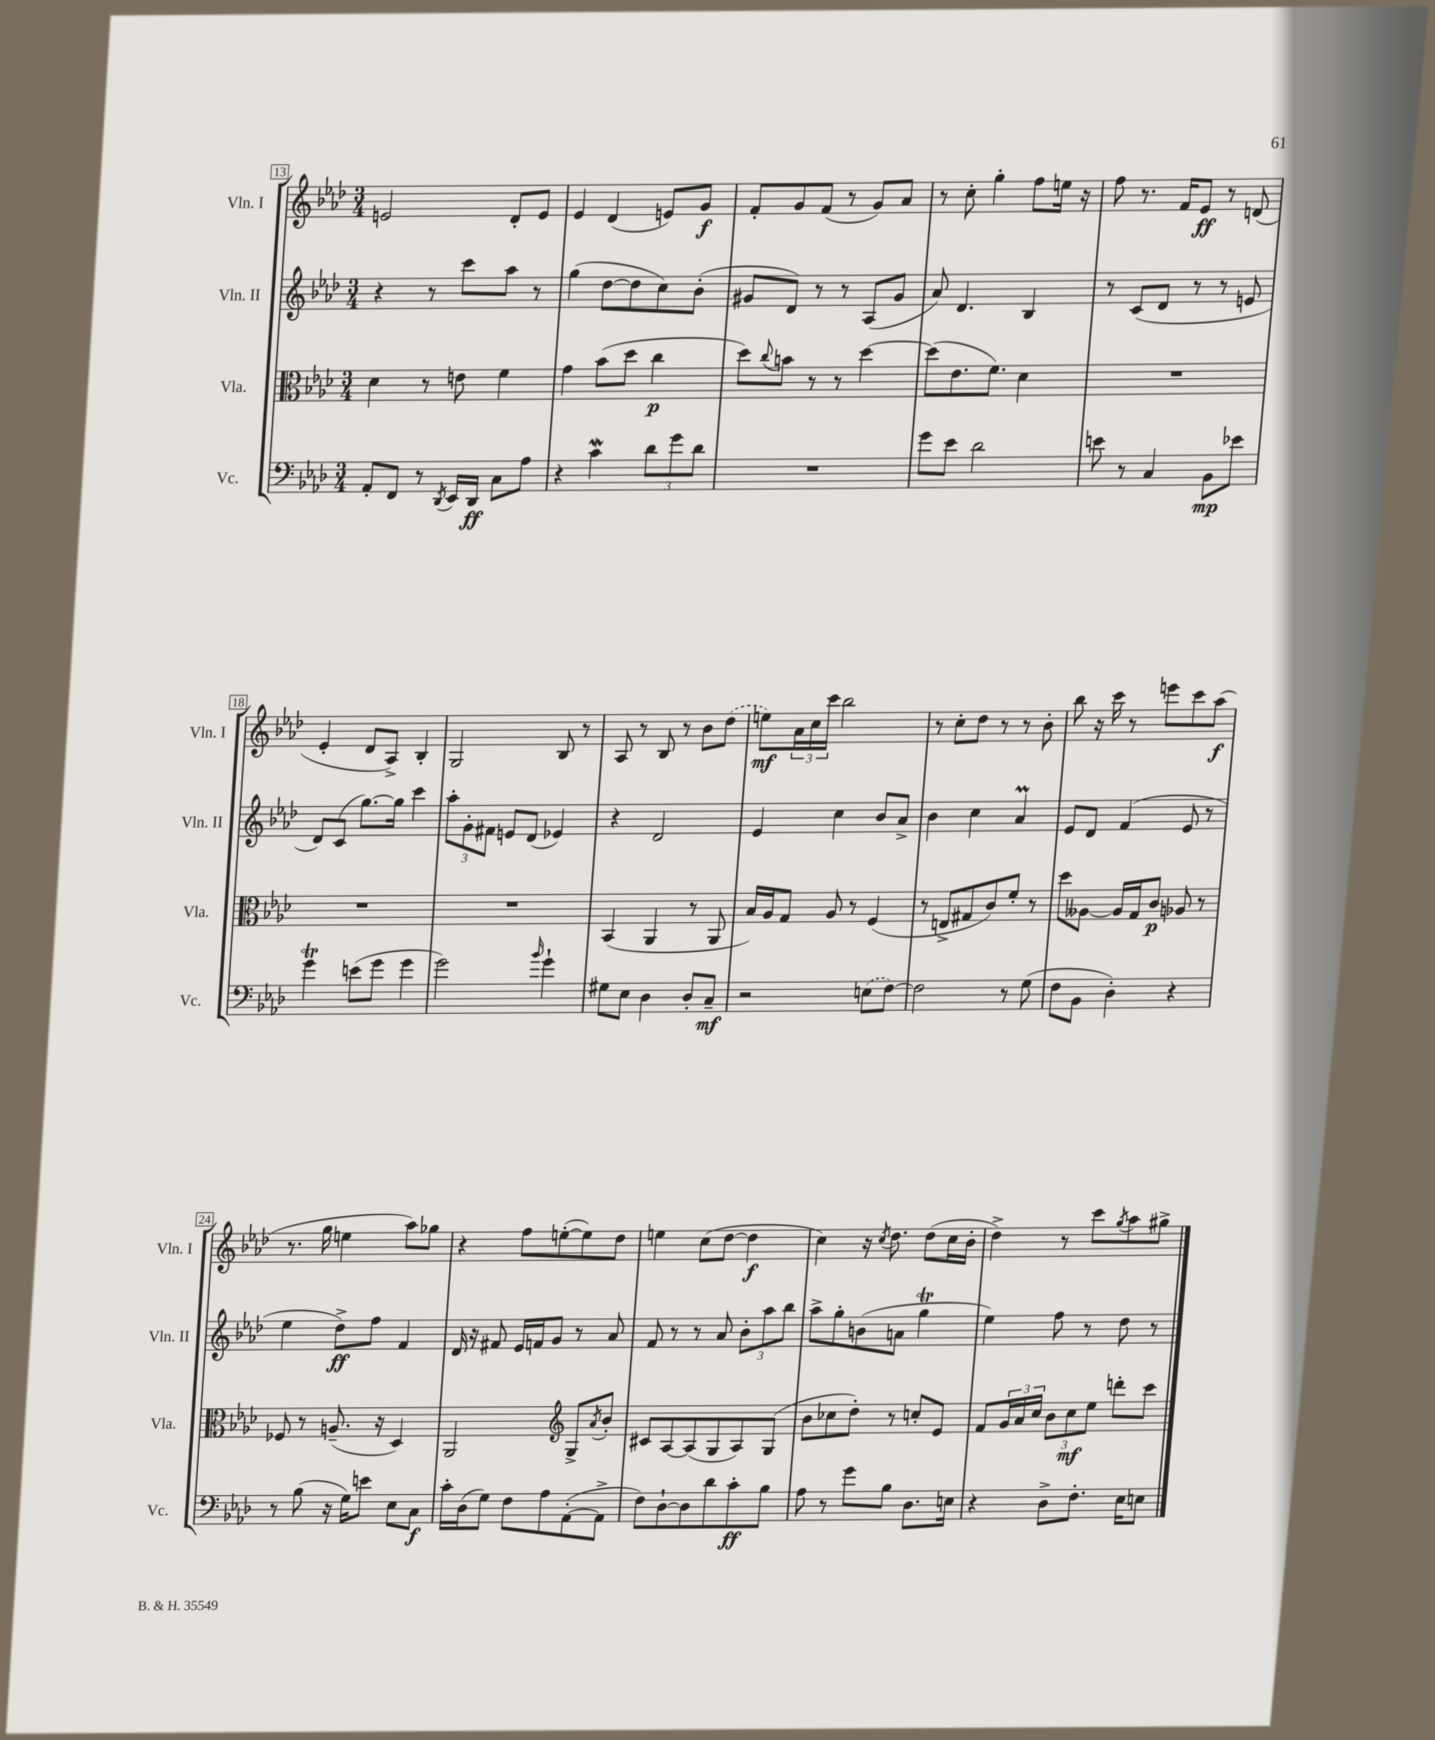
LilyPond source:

<<
\new StaffGroup <<
\new Staff = "s0" \with { instrumentName = "Vln. I" shortInstrumentName = "Vln. I" } {
    \clef treble \key aes \major \numericTimeSignature \time 3/4
    e'2 des'8-. e'8 |
    ees'4 des'4( e'8) g'8\f |
    f'8-. g'8 f'8( r8 g'8) aes'8 |
    r8 c''8-. g''4-. f''8 e''16 r16 |
    f''8 r8. f'16 ees'8\ff r8 d'8( |
    ees'4-. des'8 aes8->) bes4-. |
    g2 bes8 r8 |
    aes8 r8 bes8 r8 bes'8 \once \slurDashed des''8( |
    e''8\mf) \tuplet 3/2 { aes'16 c''16 c'''16 } bes''2 |
    r8 c''8-. des''8 r8 r8 bes'8-. |
    bes''8 r16 c'''16 r8 e'''8 c'''8 aes''8\f( |
    r8. g''16 e''4 aes''8) ges''8 |
    r4 f''8 e''8~-.( e''8) des''8 |
    e''4 c''8( des''8~ des''4\f |
    c''4) r16 \acciaccatura { c''8 } des''8. des''8( c''16 bes'16-. |
    des''4->) r8 c'''8 \acciaccatura { g''8 } aes''8 gis''8-> \bar "|." |
}
\new Staff = "s1" \with { instrumentName = "Vln. II" shortInstrumentName = "Vln. II" } {
    \clef treble \key aes \major \numericTimeSignature \time 3/4
    r4 r8 c'''8 aes''8 r8 |
    g''4( des''8~ des''8 c''8) bes'8-.( |
    gis'8 des'8) r8 r8 aes8( gis'8 |
    aes'8) des'4. bes4 |
    r8 c'8( des'8 r8 r8 e'8 |
    des'8) c'8( g''8.~) g''16 c'''4 |
    \tuplet 3/2 { aes''8-. g'8-. fis'8 } e'8 des'8( ees'4) |
    r4 des'2 |
    ees'4 c''4 bes'8 aes'8-> |
    bes'4 c''4 aes'4\prall |
    ees'8 des'8 f'4( ees'8 r8 |
    ees''4 des''8->\ff) f''8 f'4 |
    des'16 r16 fis'8 ees'16 f'16 g'8 r8 aes'8 |
    f'8 r8 r8 aes'8 \tuplet 3/2 { bes'8-. aes''8 bes''8 } |
    aes''8-> g''8-. b'8( a'8 g''4\trill |
    ees''4) f''8 r8 des''8 r8 \bar "|." |
}
\new Staff = "s2" \with { instrumentName = "Vla." shortInstrumentName = "Vla." } {
    \clef alto \key aes \major \numericTimeSignature \time 3/4
    des'4 r8 e'8 f'4 |
    g'4 bes'8( des''8 c''4\p |
    des''8) \appoggiatura { c''8 } b'8 r8 r8 des''4~ |
    des''8( ees'8. f'8.) des'4 |
    R2. |
    R2. |
    R2. |
    bes,4( aes,4 r8 aes,8 |
    bes16) aes16 g8 aes8 r8 f4( |
    r8 e8-> gis8 c'8) f'8-. r8 |
    des''8 aeses8~ aeses16 g16 c'8\p aes8 r8 |
    fes8 r8 a8.--( r16 des4) |
    aes,2 \clef treble g8-> \acciaccatura { aes'8 } bes'8-. |
    cis'8 aes8~ aes8( g8 aes8) g8( |
    bes'8 ces''8 des''8-.) r8 c''8-. ees'8 |
    f'8 \tuplet 3/2 { g'16 aes'16 c''16 } \tuplet 3/2 { bes'8 c''8\mf ees''8 } d'''8-. c'''8 \bar "|." |
}
\new Staff = "s3" \with { instrumentName = "Vc." shortInstrumentName = "Vc." } {
    \clef bass \key aes \major \numericTimeSignature \time 3/4
    aes,8-. f,8 r8 \acciaccatura { des,8 } ees,16 des,16\ff c8 aes8 |
    r4 c'4\mordent \tuplet 3/2 { des'8 g'8 des'8 } |
    R2. |
    g'8 ees'8 des'2 |
    e'8 r8 c4 bes,8\mp ees'8 |
    g'4\trill e'8( g'8 g'4 |
    g'2) \grace { bes'16 } g'4-! |
    gis8 ees8 des4 des8-. c8--\mf |
    r2 \once \slurDashed e8( f8~) |
    f2 r8 g8( |
    f8 bes,8 des4-.) r4 |
    r8 bes8( r16 g16) e'8 ees8 c8\f |
    c'16-. des16( g8) f8 aes8 aes,8~-.( aes,8-> |
    f8) des8~-! des8 des'8 c'8-.\ff bes8 |
    aes8 r8 g'8 bes8 des8. e16 |
    r4 des8-> f8.-. ees16 e8 \bar "|." |
}
>>
>>
\layout { \context { \Score currentBarNumber = #13 \override BarNumber.stencil = #(make-stencil-boxer 0.1 0.3 ly:text-interface::print) } }
